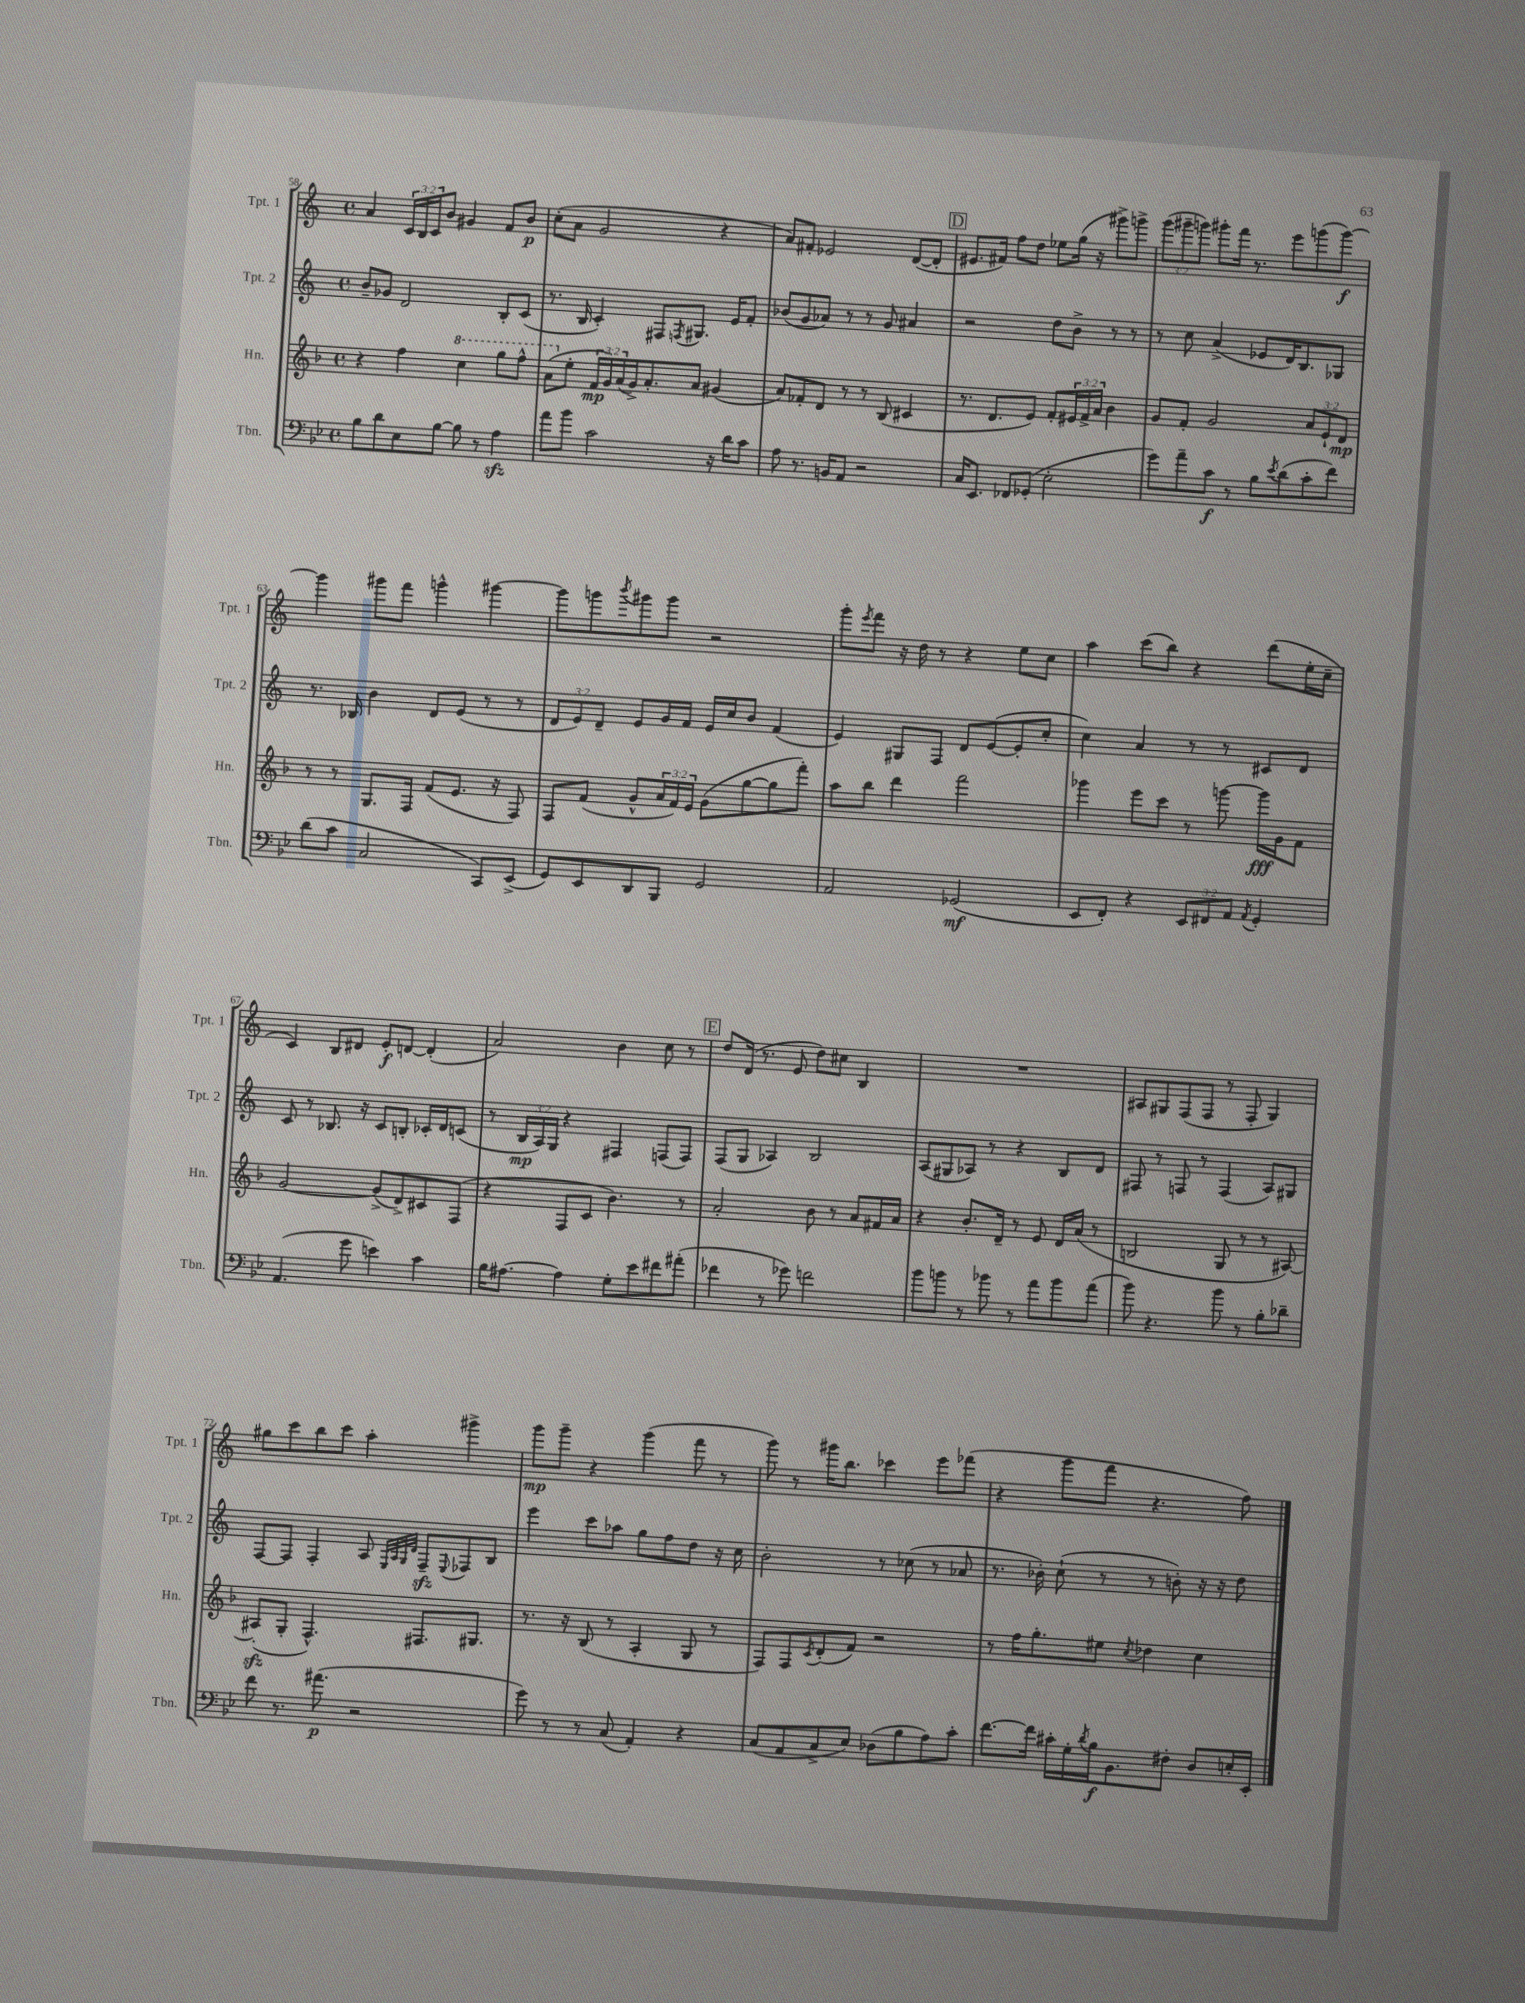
<<
\new StaffGroup <<
\new Staff = "s0" \with { instrumentName = "Tpt. 1" shortInstrumentName = "Tpt. 1" } {
    \clef treble \key c \major \defaultTimeSignature \time 4/4 \override Staff.TupletNumber.text = #tuplet-number::calc-fraction-text
    a'4 \tuplet 3/2 { c'16 b16 c'16 } b'8 gis'4 f'8 b'8\p |
    c''8-.( a'8 g'2 r4 |
    a'8) fis'8-. ees'2 d'8~( d'8-. |
    \mark \markup { \box "D" } eis'8. fis'16) f''8 d''8 ees''8 g''16( r16 gis'''8->) g'''8-> |
    \tuplet 3/2 { g'''8( gis'''8-- g'''8) } gis'''8-. f'''16 r8. e'''8 g'''8( g'''8~\f) |
    g'''4 gis'''8 f'''8 g'''4-^ gis'''4~ |
    gis'''8 g'''8 \acciaccatura { b'''8 } gis'''8 gis'''8 r2 |
    g'''8-. \acciaccatura { e'''8 } f'''8 r16 d''16 r8 r4 e''8 c''8 |
    a''4 c'''8( b''8) r4 d'''8( e''16-. c''16-- |
    c'4) b8 dis'8 e'8-.\f d'8~ d'4-.( |
    a'2) b'4 c''8 r8 |
    \mark \markup { \box "E" } d''8 d'16( r8. e'8 d''8) cis''8 b4 |
    R1 |
    ais8 gis8 f8( f8 r8 f8-. gis4) |
    gis''8 c'''8 b''8 c'''8 a''4-. gis'''4-> |
    g'''8\mp g'''8-- r4 g'''4( f'''8 r8 |
    g'''8) r8 gis'''16 b''8. ces'''4 e'''8 fes'''8( |
    r4 g'''8 f'''8 r4. f''8) \bar "|." |
}
\new Staff = "s1" \with { instrumentName = "Tpt. 2" shortInstrumentName = "Tpt. 2" } {
    \clef treble \key c \major \defaultTimeSignature \time 4/4 \override Staff.TupletNumber.text = #tuplet-number::calc-fraction-text
    b'8-- ges'8 d'2 b8-. c'8( |
    r8. b16 c'4-.) fis8 \acciaccatura { f8 } gis8. e'16 f'8-. |
    bes'8( g'8 aes'8) r8 r8 g'8 ais'4 |
    \mark \markup { \box "D" } r2 d''8 b'8-> r8 r8 |
    r8 c''8 a'4->( ees'8 d'16) b8. ges8 |
    r8. bes16 b'4 d'8 e'8( r8 r8 |
    \tuplet 3/2 { d'8 e'8) d'8-- } e'8 g'16 f'16 e'16 c''16 b'8 f'4( |
    e'4) gis8 f8 d'8 e'8~( e'8-. c''8-. |
    c''4) a'4 r8 r8 cis'8 d'8 |
    c'8 r8 bes8. r16 c'8 b8-. ces'16-. d'16 c'8( |
    r8 \tuplet 3/2 { b16\mp a16) g16 } r4 fis4 f8( f8) |
    \mark \markup { \box "E" } f8( g8 aes4) b2 |
    a8( gis8 aes8) r8 r4 b8 d'8 |
    fis8 r8 f8 r8 f4( a8) gis8 |
    f8~ f8 f4-. a8 \grace { e32 a32 g32 d'32 } f8--\sfz \appoggiatura { e8 } fes8 b8 |
    e'''4 c'''8 aes''8 g''8 f''8 d''8 r16 c''16 |
    b'2-. r8 ces''8( r8 aes'8 |
    r8. bes'16-.) c''8-!( r8 r8 b'8-.) r16 r16 d''8 \bar "|." |
}
\new Staff = "s2" \with { instrumentName = "Hn." shortInstrumentName = "Hn." } {
    \clef treble \key f \major \defaultTimeSignature \time 4/4 \override Staff.TupletNumber.text = #tuplet-number::calc-fraction-text
    r4 f''4 \ottava #1 c'''4 g'''8 f'''8-^ |
    a''8( \ottava #0 e''8-. \tuplet 3/2 { f'16\mp g'16) a'16( } g'16->) a'8.-. a'8 gis'4( |
    a'8) fes'8-. d'8 r8 r8 bes8( cis'4 |
    \mark \markup { \box "D" } r8. d'8. e'8) f'8-. \tuplet 3/2 { eis'16 f'16-> a'16 } bes'4 |
    g'8 f'8-. g'2 \tuplet 3/2 { a'8 e'8-! d'8\mp } |
    r8 r8 g8. f16 f'8( e'8. r16 f8) |
    f8 f'8( g'8-^ \tuplet 3/2 { a'16 f'16) e'16 } g'8( g''8~ g''8 f'''8-.) |
    a''8 bes''8 d'''4 f'''2 |
    ges'''4 e'''8 c'''8 r8 g'''8~ g'''16\fff g'16 f'8 |
    g'2~ g'8->( d'8->) cis'8 f8( |
    r4 f8 c'8 bes'4.) r8 |
    \mark \markup { \box "E" } a'2-. bes'8 r8 a'8 fis'16 a'16 |
    r4 bes'8.-. d'16-- r8 e'8 d'16 a'16( r8 |
    b2 g8 r8 r8 ais8~) |
    ais8-.\sfz( g8-. f4.-^) fis8. gis8. |
    r8. r16 bes8( r8 a4-. g8 r8 |
    f8) f8 \acciaccatura { c'8 } d'8-.( f'8) r2 |
    r8 f''16 g''8.-. eis''8 \acciaccatura { c''8 } des''4 c''4 \bar "|." |
}
\new Staff = "s3" \with { instrumentName = "Tbn." shortInstrumentName = "Tbn." } {
    \clef bass \key bes \major \defaultTimeSignature \time 4/4 \override Staff.TupletNumber.text = #tuplet-number::calc-fraction-text
    bes8 d'8 ees8 bes8~ bes8 r8 a4\sfz |
    a'8 bes'8 c'2 r16 d'16 c'8 |
    a8 r8. b,16 a,8 r2 |
    \mark \markup { \box "D" } c16 ees,8. fes,8 ges,8-.( ees2-. |
    g'8) a'8-- c'8\f r8 bes8 \acciaccatura { ees'8 } d'8( c'8-. f'8) |
    d'8( c'8 c2 c,8) ees,8->( |
    g,8) ees,8 d,8 bes,,8 g,2 |
    a,2 ges,2\mf( |
    ees,8 f,8-.) r4 \tuplet 3/2 { ees,8 fis,8 a,8 } \acciaccatura { a,8 } g,4-. |
    a,4.( g'8 e'4) c'4 |
    bes16 ais8.~ ais4 g8-. ees'8 fis'8 ais'8-.( |
    \mark \markup { \box "E" } fes'4 r8 ges'8) f'2 |
    bes'8 b'8 r8 bes'8 r8 a'8 bes'8 a'8( |
    bes'8) r4. bes'8 r8 bes8-. des'8-- |
    f'8 r8. ais'8.\p( r2 |
    g'8) r8 r8 c8( a,4-.) r4 |
    c8( a,8 c8-> ees8) des8( bes8 a8) c'8-. |
    f'8.~ f'16 cis'16-. g16-. \acciaccatura { d'8 } bes16\f bes,8. fis8-. d8 e16-. ees,16-. \bar "|." |
}
>>
>>
\layout { \context { \Score currentBarNumber = #58 } }
